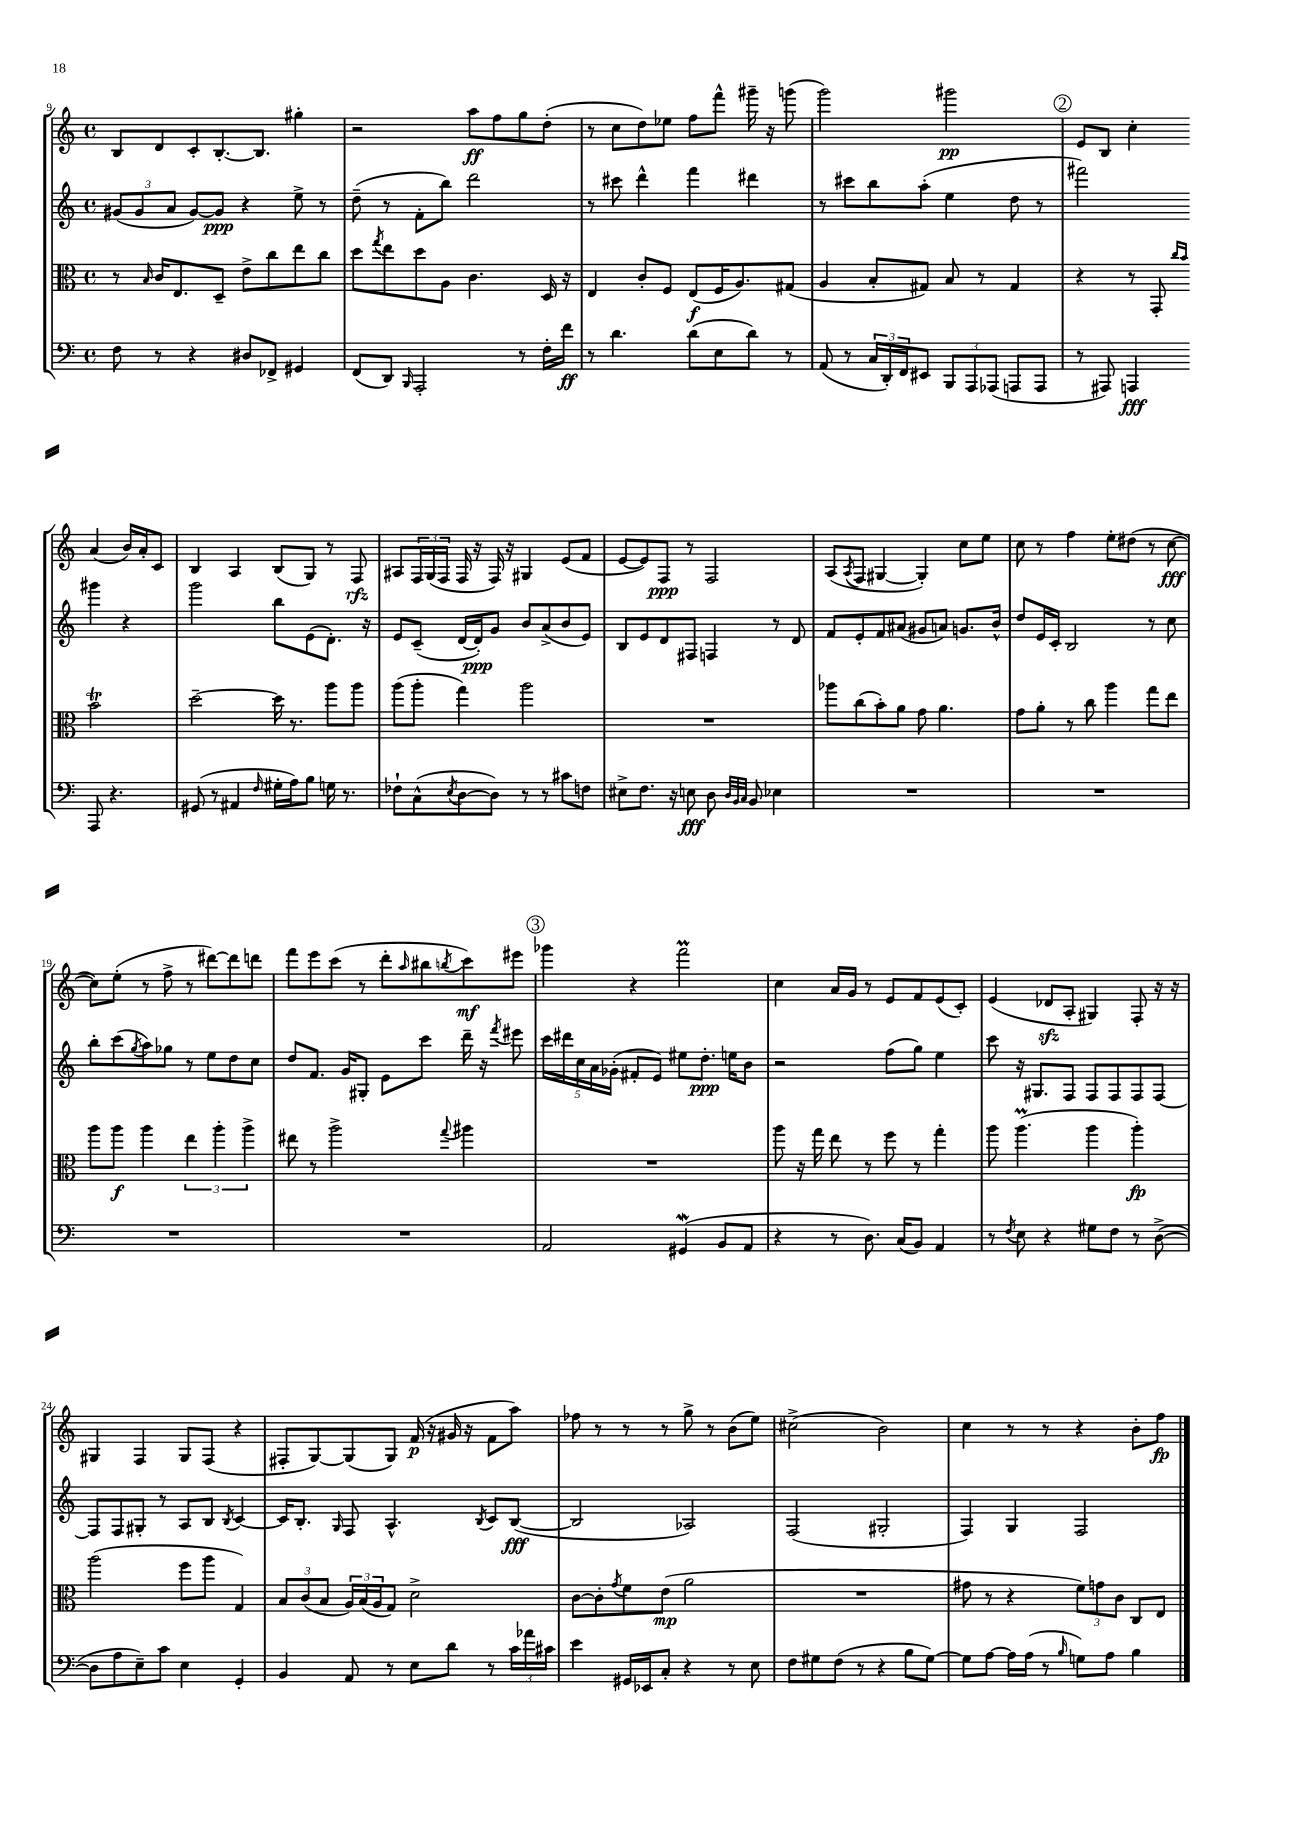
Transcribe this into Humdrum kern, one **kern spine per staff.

**kern	**kern	**kern	**kern
*staff4	*staff3	*staff2	*staff1
*clefF4	*clefC3	*clefG2	*clefG2
*k[]	*k[]	*k[]	*k[]
*M4/4	*M4/4	*M4/4	*M4/4
*met(c)	*met(c)	*met(c)	*met(c)
8F	8r	(12g#	8B
.	.	12g#	.
.	16qqB	.	.
8r	16c	.	8d
.	.	12a	.
.	8.E	.	.
4r	.	[8g#)	8c'
.	8D~	8g#]	[8.B'
8D#	8e^	4r	.
.	.	.	8.B]
8FF-^	8cc	.	.
4GG#	8ee	8ee^	4gg#'
.	8cc	8r	.
=	=	=	=
(8FF	8dd	(8dd~	2r
.	8qgg	.	.
8DD)	8ee	8r	.
16qqBBB	.	.	.
2AAA'	8dd	8f'	.
.	8A	8bb)	.
.	4.c	2ddd	8aa
.	.	.	8ff
8r	.	.	8gg
16F'	16D	.	(8dd'
16f	16r	.	.
=	=	=	=
8r	4E	8r	8r
4.d	.	8ccc#	8cc
.	8c'	4ddd^^	8dd)
.	8F	.	8ee-
(8d	(8E	4fff	8ff
8E	16F	.	8fff^^
.	8.A)	.	.
8d)	.	4ddd#	16ggg#~
.	.	.	16r
8r	(8G#	.	(8ggg
=	=	=	=
(8AA	4A	8r	2ggg)
8r	.	8ccc#	.
24C	8B'	8bb	.
24DD')	.	.	.
24FF	.	.	.
8EE#	8G#)	(8aa'	.
12BBB	8B	4ee	2ggg#
12AAA	.	.	.
.	8r	.	.
(12AAA-	.	.	.
8AAA	4G#	8dd	.
8AAA	.	8r	.
=	=	=	=
8r	4r	2fff#)	8e
8AAA#)	.	.	8B
4AAA	8r	.	4cc'
.	8GG'	.	.
.	16qqcc	.	.
.	16qqb	.	.
8AAA	2b	4ggg#	(4a
4.r	.	.	.
.	.	4r	16b)
.	.	.	16a'
.	.	.	8c
=	=	=	=
(8GG#	[2dd~	2ggg	4B
8r	.	.	.
4AA#	.	.	4A
16qqF	.	.	.
16G#'	16dd]	8bb	(8B
16A)	8.r	.	.
8B	.	(8e	8G)
16G	8aa	8.d')	8r
8.r	.	.	.
.	8aa	.	8F
.	.	16r	.
=	=	=	=
8F-`	(8aa	8e	8A#
(8C^^	8aa'	(8c~	24F
.	.	.	(24G
.	.	.	24F
8qE	.	.	.
[8D	4gg)	[16d	16F
.	.	16d'])	16r
8D])	.	8g	16F)
.	.	.	16r
8r	2aa	8b	4G#
8r	.	(8a^	.
8c#	.	8b	(8e
8F	.	8e)	8f
=	=	=	=
8E#^	1r	8B	[8e
8.F	.	8e	8e])
.	.	8d	8F
16r	.	.	.
8E	.	8F#	8r
8D	.	4F	2F
32qqD	.	.	.
32qqBB	.	.	.
32qqC	.	.	.
8BB	.	.	.
4E-	.	8r	.
.	.	8d	.
=	=	=	=
1r	8aa-	8f	(8A
.	.	.	8qA
.	(8cc	8e'	8F
.	8b')	8f	[4G#
.	8a	(8a#	.
.	8g	8g#	4G#'])
.	4.a	8a)	.
.	.	8.g	8cc
.	.	.	8ee
.	.	16b^^	.
=	=	=	=
1r	8g	8dd	8cc
.	8a'	16e	8r
.	.	16c'	.
.	8r	2B	4ff
.	8cc	.	.
.	4aa	.	8ee'
.	.	.	(8dd#
.	8gg	8r	8r
.	8ee	8cc	[8cc
=	=	=	=
1r	8aa	8bb'	8cc])
.	8aa	(8ccc	(8ee'
.	.	8qgg	.
.	4aa	8aa)	8r
.	.	8gg-	8ff^
.	6ee	8r	8r
.	.	8ee	[8ddd#)
.	6aa'	.	.
.	.	8dd	8ddd#]
.	6aa^	.	.
.	.	8cc	8ddd
=	=	=	=
1r	8ee#	8dd	8fff
.	8r	8.f	8eee
.	2aa^	.	(8ccc
.	.	16g	.
.	.	8G#'	8r
.	.	8e	8ddd'
.	.	.	16qqaa
.	.	8ccc	8bb#
.	8qqgg	.	8qbb
.	4aa#	16ddd~	8ccc)
.	.	16r	.
.	.	8qfff	.
.	.	8eee#	8eee#
=	=	=	=
2AA	1r	20ccc	4ggg-
.	.	20ddd#	.
.	.	20cc	.
.	.	20a	.
.	.	(20g-'	.
.	.	8f#'	4r
.	.	8e)	.
(4GG#	.	8ee#	2fff
.	.	8.dd'	.
8BB	.	.	.
.	.	16ee	.
8AA	.	8b	.
=	=	=	=
4r	8aa	2r	4cc
.	16r	.	.
.	16gg	.	.
8r	8ee	.	16a
.	.	.	16g
8.D)	8r	.	8r
.	8ff	(8ff	8e
(16C	.	.	.
8BB)	8r	8gg)	8f
4AA	4gg'	4ee	(8e
.	.	.	8c')
=	=	=	=
8r	8aa	8ccc	(4e
8qF	.	.	.
8E	(4.aa	16r	.
.	.	8.G#	.
4r	.	.	8d-
.	.	8F	8A'
8G#	4aa	8F	4G#)
8F	.	8F	.
8r	4aa')	8F	8F'
([8D^	.	[8F	16r
.	.	.	16r
=	=	=	=
8D]	(2aa	8F]	4G#
8A	.	8F	.
8E~)	.	8G#'	4F
8c	.	8r	.
4E	8ff	8A	8G#
.	8aa	8B	(8F
.	.	8qB	.
4GG'	4G)	[4c	4r
=	=	=	=
4BB	12B	16c]	8F#'
.	.	8.B'	.
.	(12c	.	.
.	.	.	[8G)
.	12B	.	.
.	.	16qqG	.
8AA	24A)	8F	(8G]
.	(24B	.	.
.	24A	.	.
8r	8G)	4.A^^	8G)
8E	2d^	.	(16f
.	.	.	16r
8d	.	.	16g#
.	.	.	16r
.	.	8qB	.
8r	.	8c	8f
24c	.	([8B	8aa)
24a-	.	.	.
24c#	.	.	.
=	=	=	=
4e	[8c	2B]	8ff-
.	8c']	.	8r
.	8qg	.	.
16GG#	8f	.	8r
16EE-	.	.	.
8C'	(8e	.	8r
4r	2a	2A-)	8gg^
.	.	.	8r
8r	.	.	(8b
8E	.	.	8ee)
=	=	=	=
8F	1r	(2F	(2cc#^
8G#	.	.	.
(8F	.	.	.
8r	.	.	.
4r	.	2G#'	2b)
8B	.	.	.
[8G#)	.	.	.
=	=	=	=
8G#]	8g#	4F)	4cc
[8A	8r	.	.
16A]	4r	4G	8r
(16A	.	.	.
8r	.	.	8r
16qqB	.	.	.
8G)	12f)	2F	4r
.	12g	.	.
8A	.	.	.
.	12c	.	.
4B	8C	.	8b'
.	8E	.	8ff
==	==	==	==
*-	*-	*-	*-
